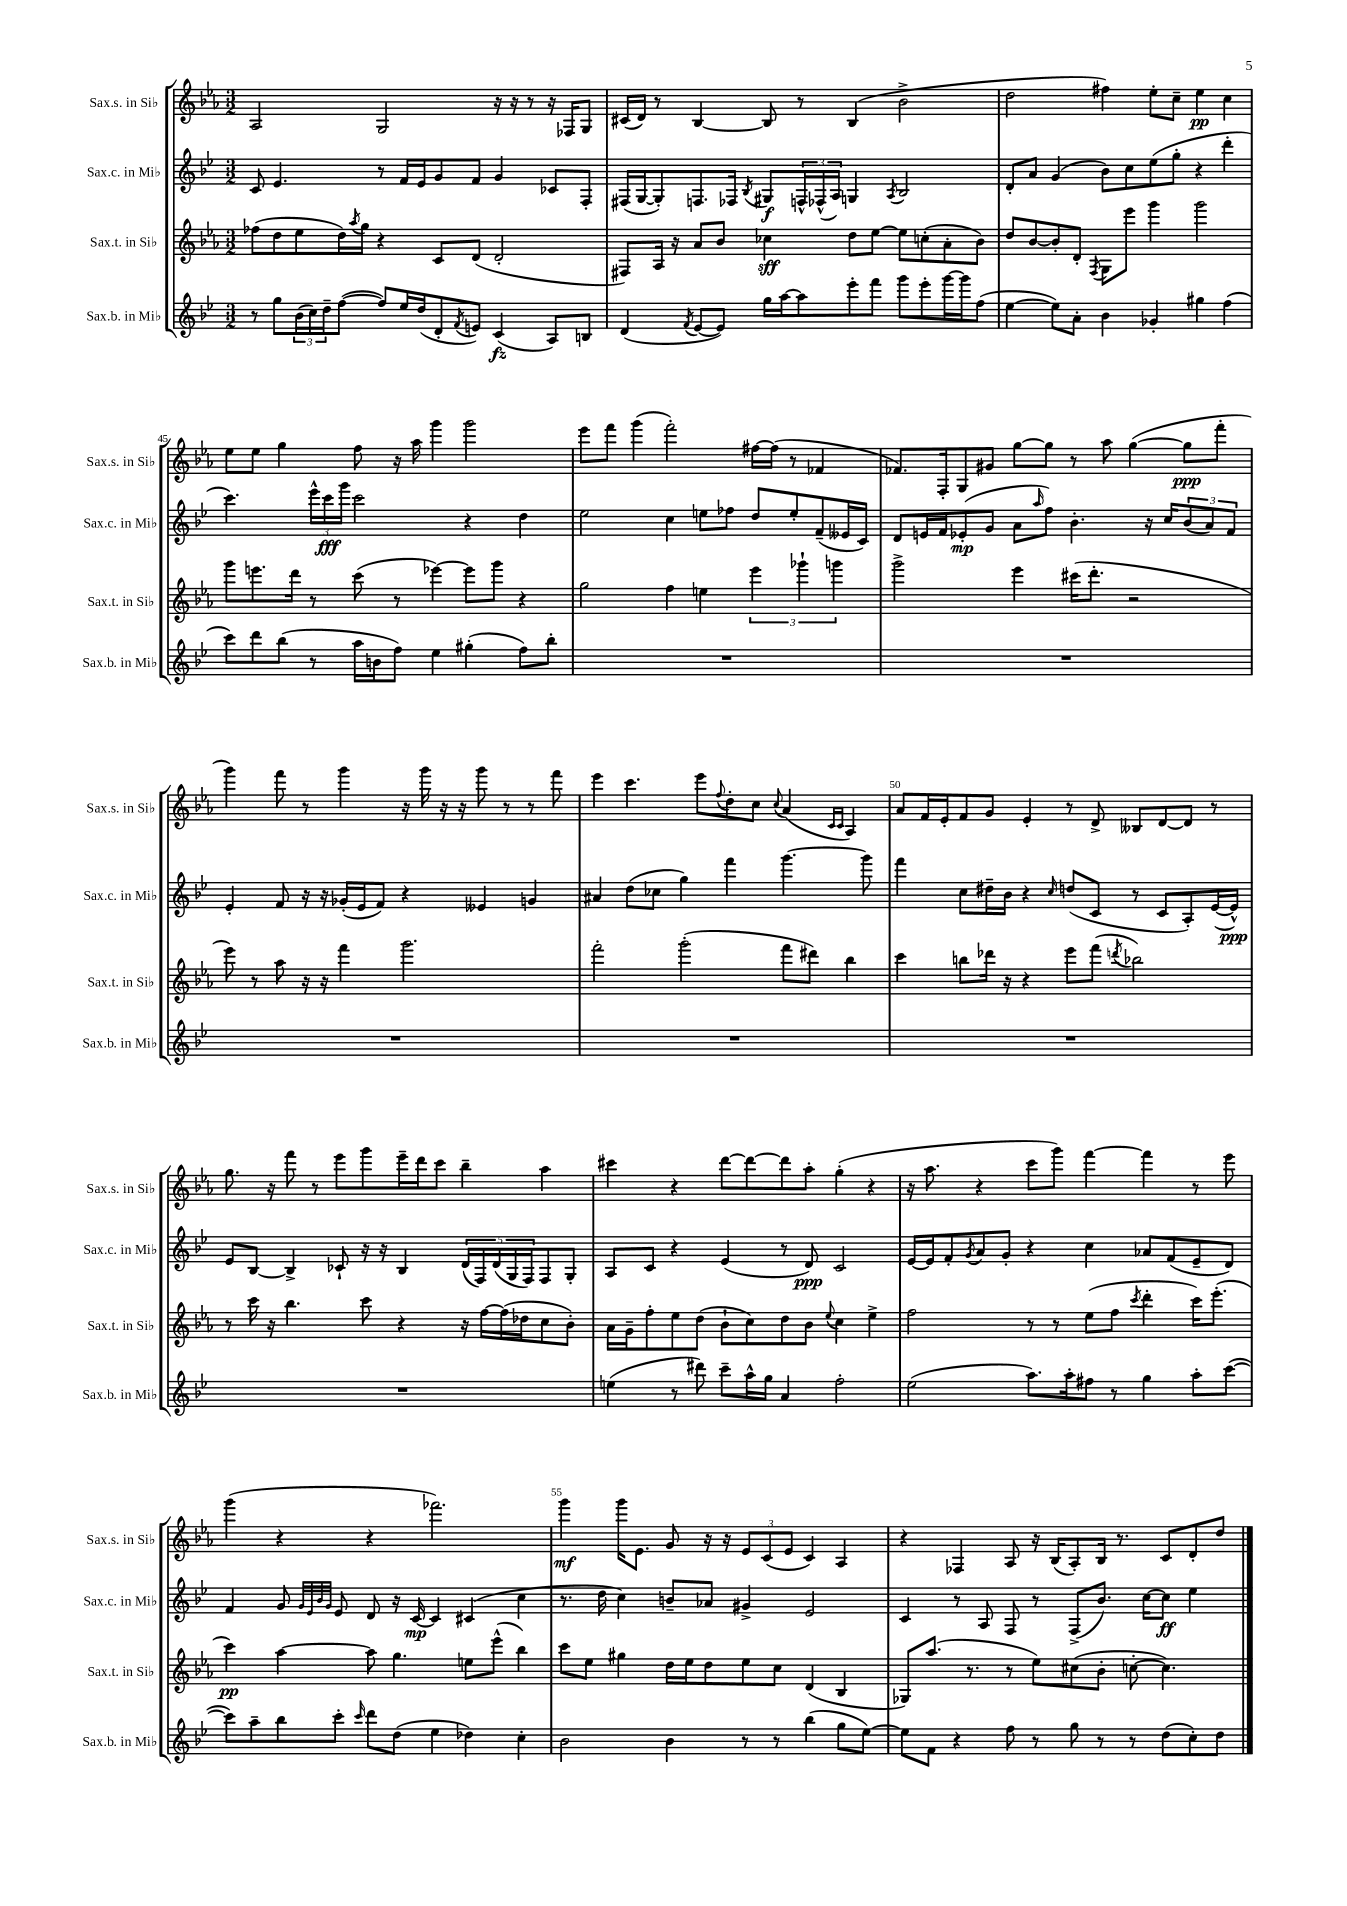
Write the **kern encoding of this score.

**kern	**kern	**kern	**kern
*staff4	*staff3	*staff2	*staff1
*clefG2	*clefG2	*clefG2	*clefG2
*k[b-e-]	*k[b-e-a-]	*k[b-e-]	*k[b-e-a-]
*M3/2	*M3/2	*M3/2	*M3/2
8r	(8ff-	8c	2A-
8gg	8dd	4.e-	.
(24b-	8ee-	.	.
24cc)	.	.	.
24dd~	.	.	.
([8ff	16dd)	.	.
.	8qaa-	.	.
.	16gg	.	.
8ff])	4r	8r	2G
16ee-	.	16f	.
(16dd	.	16e-	.
8d'	8c	8g	.
8qf	.	.	.
8e)	(8d	8f	.
(4c	2d'	4g	16r
.	.	.	16r
.	.	.	8r
8A)	.	8c-	16r
.	.	.	16F-
8B	.	8F'	8G
=	=	=	=
(4d	8F#)	(16F#	(16c#
.	.	[16G	16d)
.	16A-	8G'])	8r
.	16r	.	.
8qf	.	.	.
[8e-	8a-	8.F	[4B-
8e-])	8b-	.	.
.	.	16F-	.
.	.	8qB-	.
16gg	4cc-	8G#	8B-]
[16aa	.	.	.
8aa]	.	24F^^	8r
.	.	(24F-^^	.
.	.	24A)	.
8eee-'	8dd	4G	(4B-
8fff	[8ee-	.	.
.	.	8qA	.
8ggg	8ee-]	2B-	2b-^
8eee-'	(8cc'	.	.
[16ggg	8a-'	.	.
16ggg]	.	.	.
(8ff	8b-)	.	.
=	=	=	=
[4ee-	8dd	8d'	2dd
.	[8b-	8a	.
8ee-])	8b-']	(4g	.
8a'	8d'	.	.
.	8qF	.	.
4b-	8G	8b-)	4ff#)
.	8eee-	8cc	.
4g-'	4ggg	(8ee-	8ee-'
.	.	8gg'	8cc~
4gg#	2ggg	4r	4ee-
(4ff	.	4ddd'	4cc
=	=	=	=
8ccc)	8ggg	4.ccc)	8ee-
8ddd	8.eee	.	8ee-
(8bb-	.	.	4gg
.	16ddd	.	.
8r	8r	24eee-^^	.
.	.	24ccc	.
.	.	24ggg	.
16aa	(8ccc	2ccc	8ff
16b	.	.	.
8ff)	8r	.	16r
.	.	.	16aa-
4ee-	[4eee-)	.	4ggg
(4gg#'	8eee-]	4r	2ggg
.	8ggg	.	.
8ff)	4r	4dd	.
8bb-'	.	.	.
=	=	=	=
1.r	2gg	2ee-	8eee-
.	.	.	8fff
.	.	.	(4ggg
.	4ff	4cc	2fff')
.	4ee	8ee	.
.	.	8ff-	.
.	6eee-	8dd	[16ff#
.	.	.	(16ff#]
.	.	8ee'	8r
.	6ggg-`	.	.
.	.	(8f~	4f-
.	6ggg	.	.
.	.	16e--	.
.	.	16c)	.
=	=	=	=
1.r	2ggg^	8d	8.f-)
.	.	16e	.
.	.	16f	16F'
.	.	(8e-'	8G
.	.	8g	8g#
.	4eee-	8a	[8gg
.	.	16qqaa	.
.	.	8ff)	8gg]
.	(16ccc#	4.b-'	8r
.	8.ddd'	.	.
.	.	.	8aa-
.	2r	.	([4gg
.	.	16r	.
.	.	16cc	.
.	.	(12b-	8gg]
.	.	12a)	.
.	.	.	8fff'
.	.	12f	.
=	=	=	=
1.r	8eee-)	4e-'	4ggg)
.	8r	.	.
.	8aa-	8f	8fff
.	16r	16r	8r
.	16r	16r	.
.	4fff	(16g-'	4ggg
.	.	16e-	.
.	.	8f)	.
.	2.ggg	4r	16r
.	.	.	16ggg
.	.	.	16r
.	.	.	16r
.	.	4e--	8ggg
.	.	.	8r
.	.	4g	8r
.	.	.	8fff
=	=	=	=
1.r	2fff'	4a#	4eee-
.	.	(8dd	4.ccc
.	.	8cc-	.
.	(2ggg'	4gg)	.
.	.	.	8eee-
.	.	.	8qqff
.	.	4fff	8dd'
.	.	.	8cc
.	.	.	8qqcc
.	8fff	[4.ggg	(4a-
.	8ddd#)	.	.
.	.	.	16qqc
.	.	.	16qqc
.	4bb-	.	4A-)
.	.	8ggg]	.
=	=	=	=
1.r	4ccc	4fff	8a-
.	.	.	16f
.	.	.	16e-'
.	8bb	8cc	8f
.	16ddd-	16dd#~	8g
.	16r	16b-	.
.	4r	4r	4e-'
.	.	16qqcc	.
.	8eee-	(8dd	8r
.	(8fff	8c	8d^
.	8qddd	.	.
.	2bb-)	8r	8B--
.	.	8c	[8d
.	.	8A')	8d]
.	.	([16e-	8r
.	.	16e-^^])	.
=	=	=	=
1.r	8r	8e-	8.gg
.	16ccc	[8B-	.
.	16r	.	16r
.	4.bb-	4B-^]	8fff
.	.	.	8r
.	.	8c-`	8eee-
.	8ccc	16r	8ggg
.	.	16r	.
.	4r	4B-	16eee-~
.	.	.	16ddd
.	.	.	8ccc
.	16r	(20d	4bb-~
.	.	20F)	.
.	[16ff	.	.
.	.	(20d	.
.	(16ff]	.	.
.	.	20G	.
.	16dd-	.	.
.	.	20F)	.
.	8cc	8F	4aa-
.	8b-')	8G'	.
=	=	=	=
(4ee	16a-	8A	4ccc#
.	16g~	.	.
.	8ff'	8c	.
8r	8ee-	4r	4r
8ddd#)	(8dd	.	.
8ccc~	8b-`	(4e-	[8ddd
16aa^^	8cc)	.	8ddd_
16gg	.	.	.
4a	8dd	8r	8ddd]
.	8b-	8d)	8aa-'
.	8qqee-	.	.
2ff'	4cc	2c	(4gg'
.	4ee-^	.	4r
=	=	=	=
(2ee-	2ff	[16e-	16r
.	.	16e-]	8.aa-
.	.	8f'	.
.	.	8qg	.
.	.	8a	4r
.	.	8g'	.
8.aa)	8r	4r	8ccc
.	8r	.	8ggg)
16aa'	.	.	.
8ff#	(8ee-	4cc	[4fff
8r	8ff	.	.
.	8qccc	.	.
4gg	4ddd'	8a-	4fff]
.	.	(8f	.
8aa'	16ccc)	8e-~	8r
.	(8.eee-'	.	.
([8ccc	.	8d)	8eee-
=	=	=	=
8ccc])	4ccc)	4f	(4ggg
8aa~	.	.	.
8bb-	[4aa-	8g	4r
.	.	32qqg	.
.	.	32qqe-	.
.	.	32qqb-	.
.	.	32qqg	.
8ccc'	.	8e-	.
16qqccc	.	.	.
8ddd	8aa-]	8d	4r
(8dd	4.gg	16r	.
.	.	[16c	.
4ee-	.	4c]	2.fff-)
4dd-)	8ee	(4c#	.
.	(8eee-^^	.	.
4cc'	4bb-)	4cc	.
=	=	=	=
2b-	8ccc	8.r	4ggg
.	8ee-	.	.
.	.	16dd	.
.	4gg#	4cc)	16ggg
.	.	.	8.e-
4b-	16dd	8b~	8g
.	16ee-	.	.
.	8dd	8a-	16r
.	.	.	16r
8r	8ee-	4g#^	12e-
.	.	.	(12c
8r	8cc	.	.
.	.	.	12e-
(4bb-	(4d	2e-	4c)
8gg	4B-	.	4A-
[8ee-)	.	.	.
=	=	=	=
8ee-]	8G-)	4c	4r
8f	(8.aa-	.	.
4r	.	8r	4F-
.	8.r	.	.
.	.	8A	.
8ff	8r	8F	8A-
8r	8ee-)	8r	16r
.	.	.	(16B-
8gg	(8cc#	(8F^	8A-')
8r	8b-'	8.b-)	16B-
.	.	.	8.r
8r	[8cc'	.	.
.	.	[16cc	.
(8dd	4.cc])	8cc]	8c
8cc')	.	4ee-	8d'
8dd	.	.	8dd
==	==	==	==
*-	*-	*-	*-
